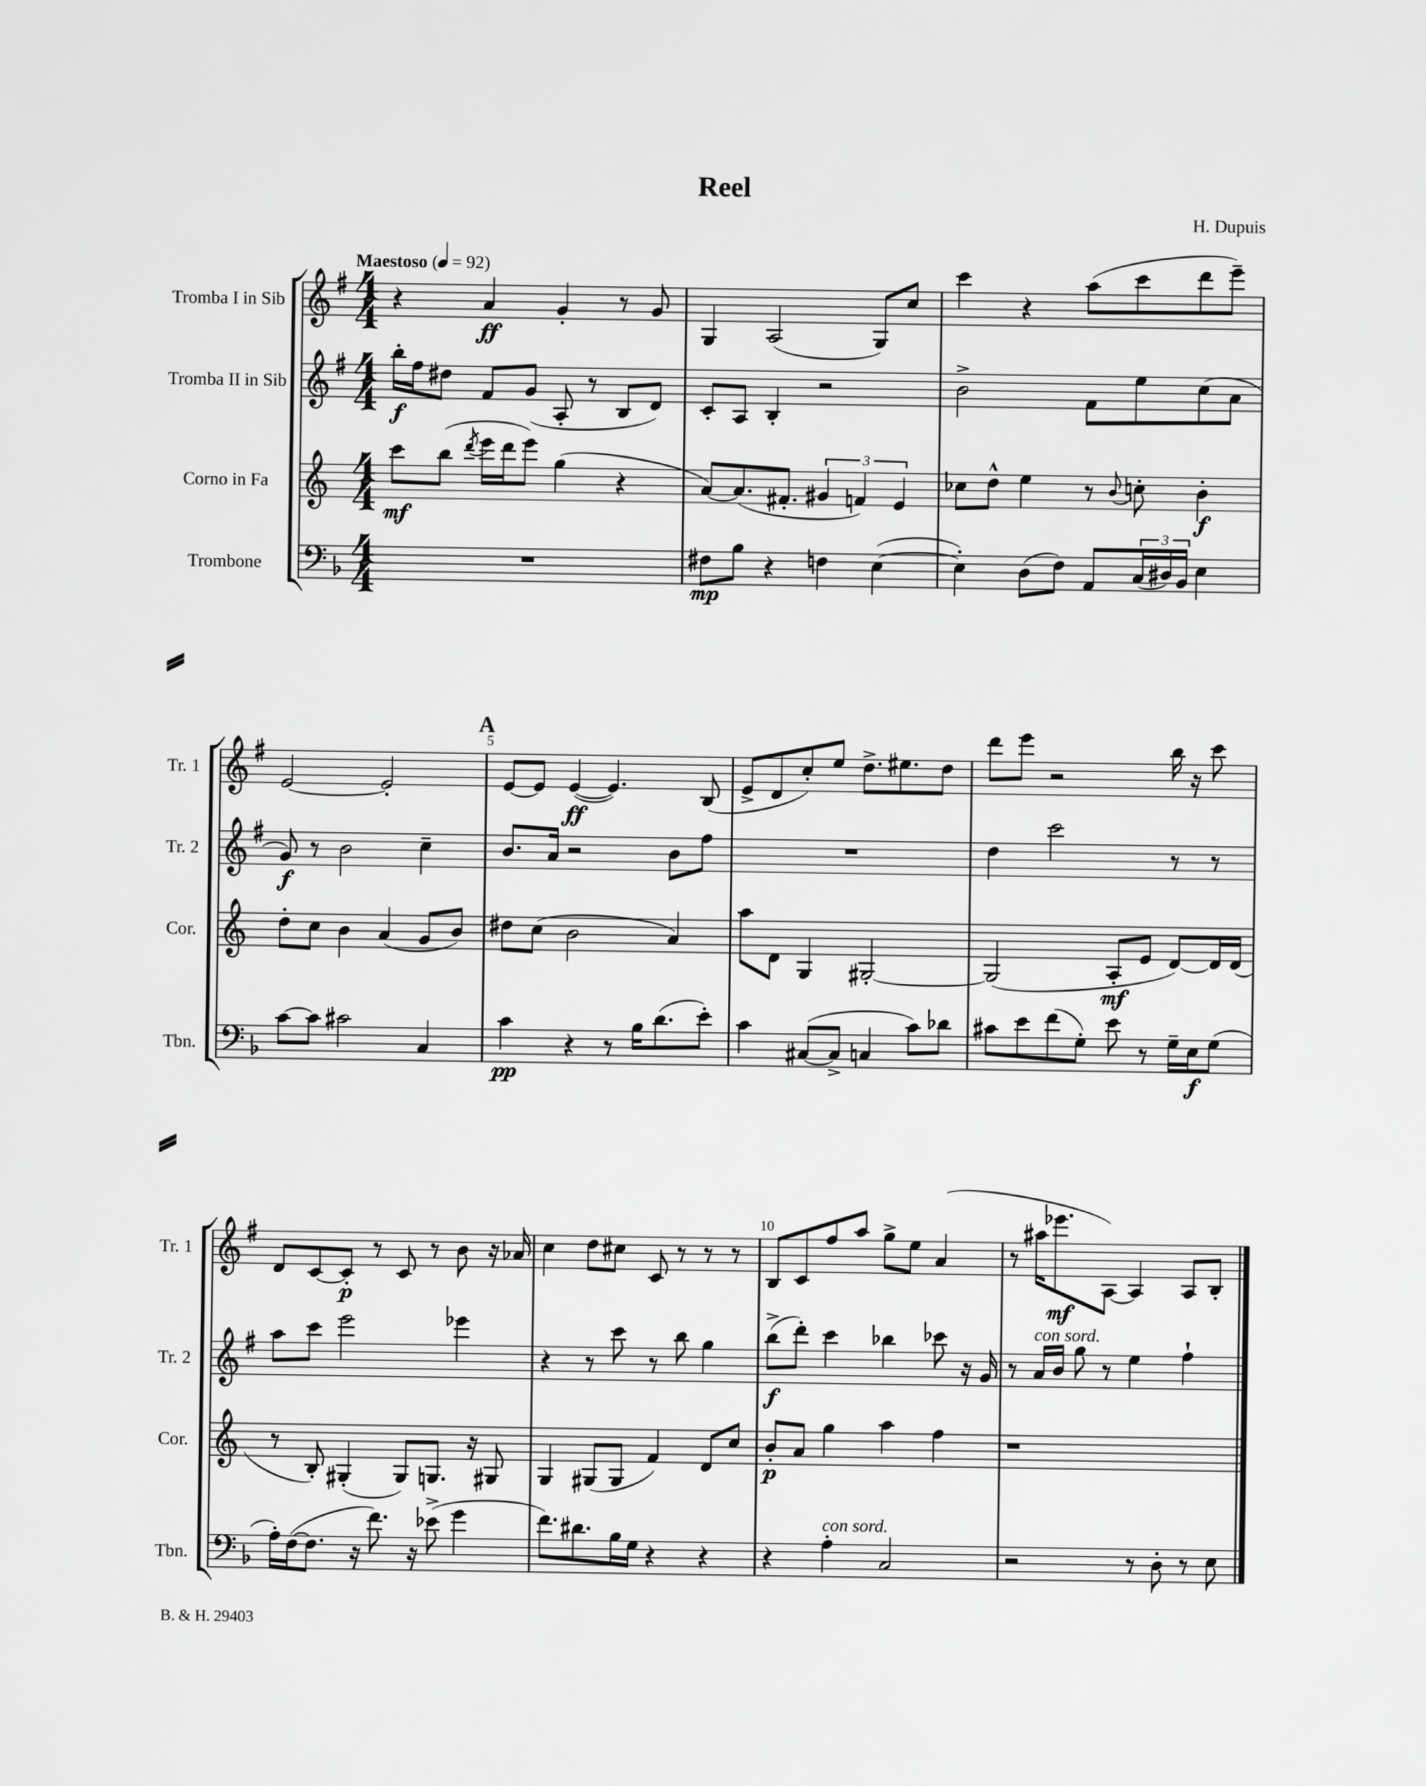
\header { title = "Reel" composer = "H. Dupuis" }
<<
\new StaffGroup <<
\new Staff = "s0" \with { instrumentName = "Tromba I in Sib" shortInstrumentName = "Tr. 1" } {
    \clef treble \key g \major \numericTimeSignature \time 4/4 \tempo "Maestoso" 4 = 92
    r4 a'4\ff g'4-. r8 g'8 |
    g4 a2( g8) c''8 |
    c'''4 r4 a''8( c'''8 d'''8 e'''8--) |
    e'2~ e'2-. |
    \mark \markup { \bold "A" } e'8~ e'8 e'4~\ff( e'4.) b8( |
    e'8-> d'8 c''8-.) e''8 d''8.-> eis''8. d''8 |
    d'''8 e'''8 r2 b''16 r16 c'''8 |
    d'8 c'8~ c'8-.\p r8 c'8 r8 b'8 r16 aes'16 |
    c''4 d''8 cis''8 c'8 r8 r8 r8 |
    b8 c'8 fis''8 a''8 g''8-> e''8 a'4( |
    r8 ais''16 ees'''8.\mf a8~) a4 a8 b8-. \bar "|." |
}
\new Staff = "s1" \with { instrumentName = "Tromba II in Sib" shortInstrumentName = "Tr. 2" } {
    \clef treble \key g \major \numericTimeSignature \time 4/4
    b''16-.\f fis''16 dis''8 fis'8 g'8( a8-. r8 b8 d'8) |
    c'8-. a8 b4-. r2 |
    b'2-> fis'8 e''8 c''8( a'8 |
    g'8\f) r8 b'2 c''4-- |
    \mark \markup { \bold "A" } b'8. a'16 r2 b'8 fis''8 |
    R1 |
    d''4 c'''2 r8 r8 |
    a''8 c'''8 e'''2 ees'''4 |
    r4 r8 c'''8 r8 b''8 g''4 |
    b''8->\f( d'''8-.) c'''4 bes''4 ces'''8 r16 g'16 |
    r8 a'16^\markup { \italic "con sord." } b'16 g''8 r8 e''4 fis''4-! \bar "|." |
}
\new Staff = "s2" \with { instrumentName = "Corno in Fa" shortInstrumentName = "Cor." } {
    \clef treble \key c \major \numericTimeSignature \time 4/4
    c'''8\mf b''8( \acciaccatura { d'''8 } e'''16 d'''16 e'''8) g''4( r4 |
    a'8~) a'8.( fis'8.-. \tuplet 3/2 { gis'4 f'4) e'4 } |
    ces''8 d''8-^ e''4 r8 \appoggiatura { b'8 } c''8-. b'4-.\f |
    d''8-. c''8 b'4 a'4( g'8 b'8) |
    \mark \markup { \bold "A" } dis''8 c''8( b'2 a'4) |
    a''8 d'8 g4 gis2~-. |
    gis2( a8-.\mf e'8 d'8~) d'16 d'16( |
    r8 b8-.) gis4-.( gis8) g8. r16 gis8 |
    g4 gis8( gis8 f'4) d'8 c''8 |
    b'8-.\p a'8 g''4 a''4 f''4 |
    r1 \bar "|." |
}
\new Staff = "s3" \with { instrumentName = "Trombone" shortInstrumentName = "Tbn." } {
    \clef bass \key f \major \numericTimeSignature \time 4/4
    R1 |
    fis8\mp bes8 r4 f4 e4~( |
    e4-.) d8( f8) a,8 \tuplet 3/2 { c16( dis16) bes,16 } e4 |
    c'8~ c'8 cis'2 c4 |
    \mark \markup { \bold "A" } c'4\pp r4 r8 bes16 d'8.( e'8-.) |
    c'4 cis8~( cis8-> c4 c'8) des'8 |
    cis'8 e'8 f'8( g8-.) e'8 r8 g16-- e16\f g8( |
    a16-.) f16~( f8. r16 f'8.) r16 ees'8->( g'4 |
    f'8.) dis'8. bes16 g16 r4 r4 |
    r4 a4-.^\markup { \italic "con sord." } c2 |
    r2 r8 d8-. r8 e8 \bar "|." |
}
>>
>>
\layout { \context { \Score \override BarNumber.break-visibility = ##(#f #t #t) barNumberVisibility = #(every-nth-bar-number-visible 5) } }
